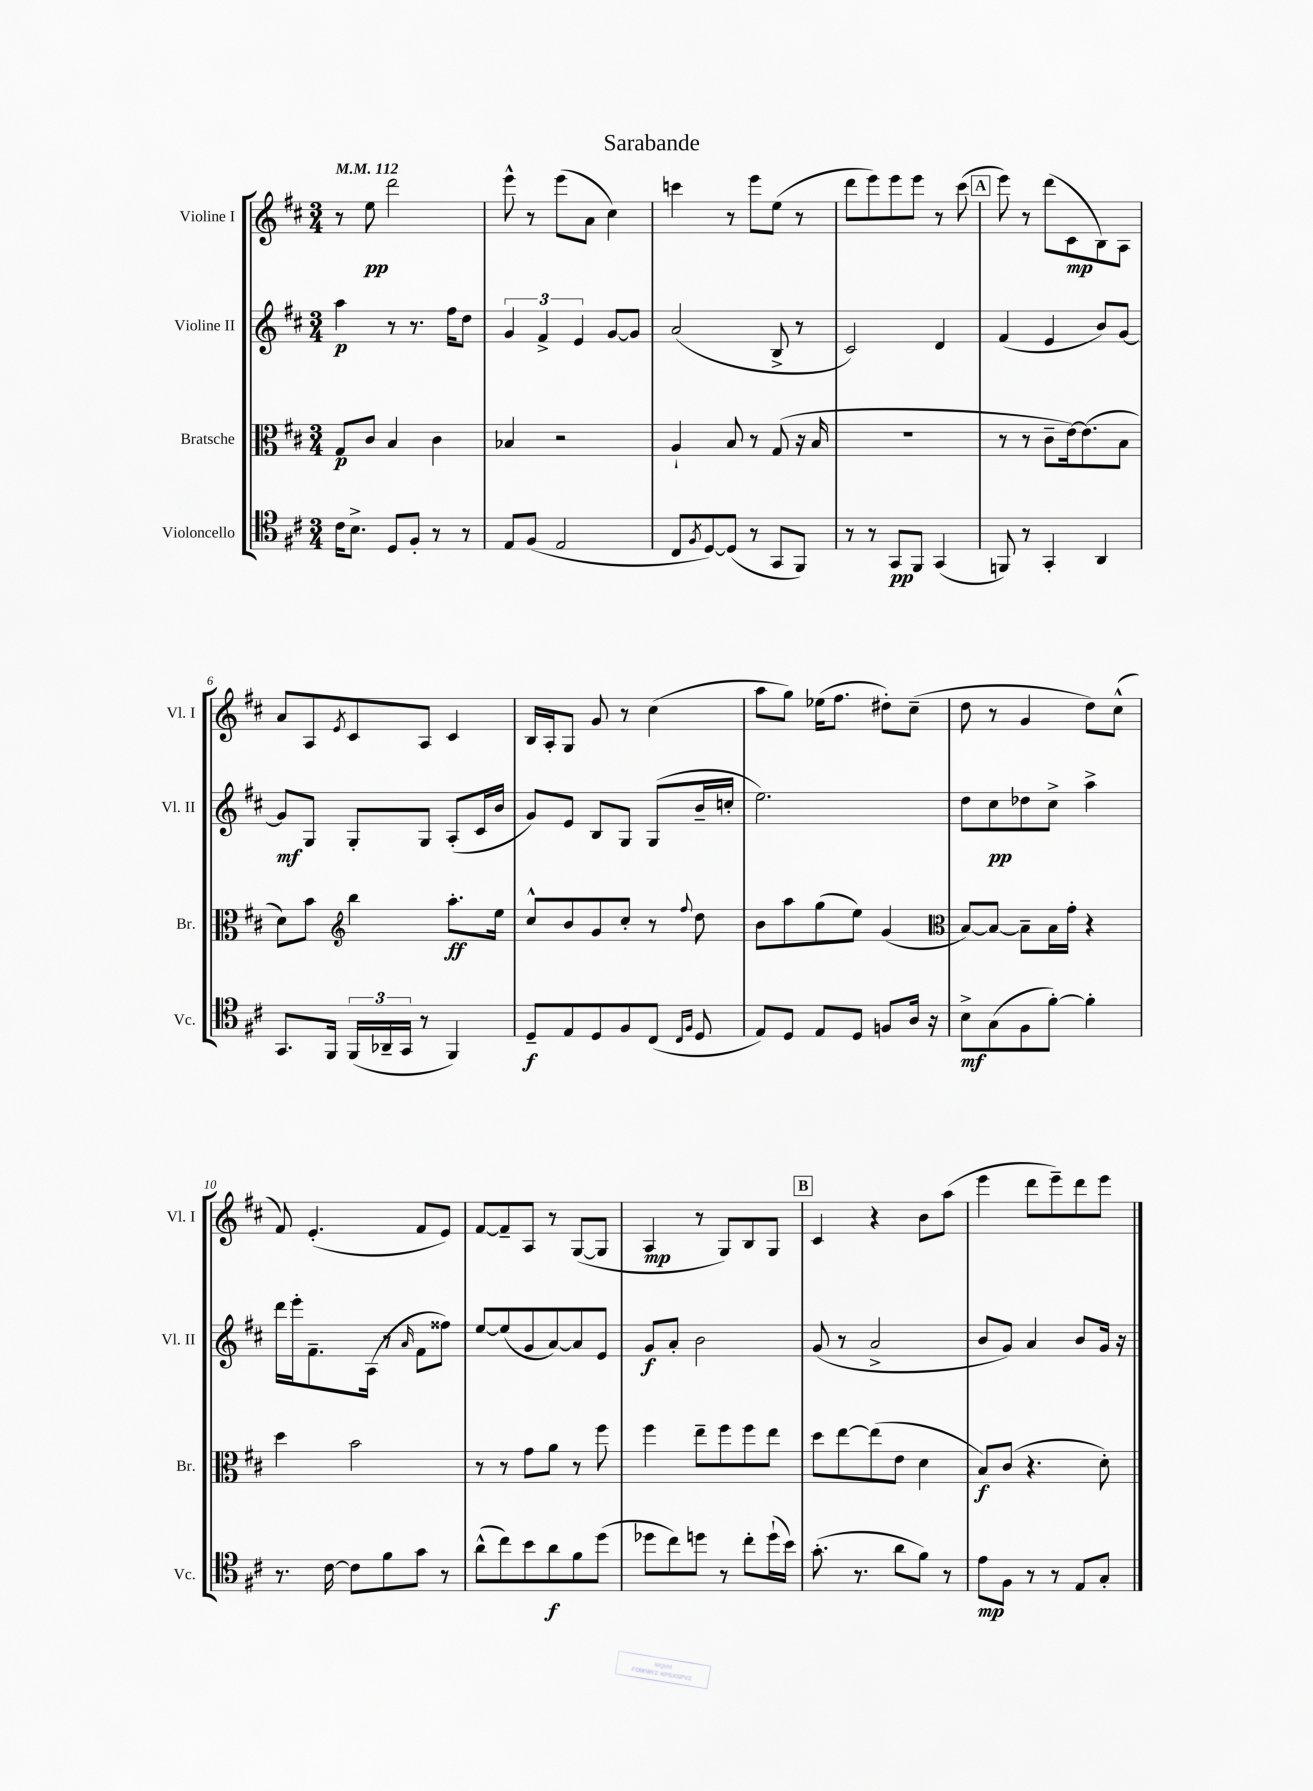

**kern	**kern	**kern	**kern
*staff4	*staff3	*staff2	*staff1
*clefC4	*clefC3	*clefG2	*clefG2
*k[f#c#]	*k[f#c#]	*k[f#c#]	*k[f#c#]
*M3/4	*M3/4	*M3/4	*M3/4
*MM112	*MM112	*MM112	*MM112
16c#	8G	4aa	8r
8.B^	.	.	.
.	8c#	.	8ee
8D	4B	8r	2ddd
8F#'	.	8.r	.
8r	4c#	.	.
.	.	16ff#	.
8r	.	8dd	.
=	=	=	=
8E	4B-	6g	8eee^^
(8F#	.	.	8r
.	.	6f#^	.
2E	2r	.	(8eee
.	.	6e	.
.	.	.	8a
.	.	[8g	4cc#)
.	.	8g]	.
=	=	=	=
8C#	4A`	(2a	4ccc
8qF#	.	.	.
[8D)	.	.	.
(8D]	8B	.	8r
8r	8r	.	8eee
8GG	(8G	8B^	(8ee
8FF#)	16r	8r	8r
.	16B	.	.
=	=	=	=
8r	2.r	2c#)	8ddd
8r	.	.	8eee)
8GG	.	.	8eee
8FF#	.	.	8eee
(4GG	.	4d	8r
.	.	.	(8ccc#
=	=	=	=
8FF)	8r	(4f#	8eee)
8r	8r	.	8r
4GG'	8c#~	4e	(8ddd
.	[16e)	.	8c#
.	(8.e]	.	.
4AA	.	8b)	8B)
.	8B	[8g	8A
=	=	=	=
8.GG	8d)	8g]	8a
.	8b	8G	8A
16FF#	.	.	.
*	*clefG2	*	*
.	.	.	8qe
(24FF#	4bb	8G'	8c#
24AA-~	.	.	.
24GG	.	.	.
8r	.	8G	8A
4FF#)	8.aa'	(8A'	4c#
.	.	16c#	.
.	16ee	16b	.
=	=	=	=
8D~	8cc#^^	8g)	16B
.	.	.	16A'
8E	8b	8e	8G
8D	8g	8B	8g
8F#	8cc#'	8G	8r
(8C#	8r	(8G	(4cc#
16qqC#	.	.	.
16qqF#	8qqff#	.	.
8D	8dd	16b~	.
.	.	16cc'	.
=	=	=	=
8E)	8b	2.ee)	8aa
8D	8aa	.	8gg)
8E	(8gg	.	(16ee-
.	.	.	8.ff#
8D	8ee)	.	.
8F	(4g	.	8dd#')
16A	.	.	(8cc#~
16r	.	.	.
=	=	=	=
*	*clefC3	*	*
8B^	[8B)	8dd	8dd
(8G	8B_	8cc#	8r
8F#	8B~]	8dd-	4g
[8f#')	16B	8cc#^	.
.	16g'	.	.
4f#']	4r	4aa^	8dd)
.	.	.	(8cc#^^
=	=	=	=
8.r	4dd	16ddd	8f#)
.	.	16eee'	.
.	.	8.f#~	(4.e'
[16c#	.	.	.
8c#]	2b	.	.
.	.	(16A	.
8f#	.	8r	.
.	.	16qqa	.
8g	.	8f#	8f#
8r	.	8ff##)	8e)
=	=	=	=
(8a^^	8r	[8ee	[8f#
8cc#)	8r	(8ee]	8f#~]
8b	8g	8g	8A
8a	8a	[8a)	8r
8f#	8r	8a]	([8G
(8dd	8ff#	8e	8G]
=	=	=	=
8dd-	4ff#	8g	4A
8cc#)	.	8a'	.
8dd	8ee~	2b	8r
8r	8ff#	.	8G)
8cc#'	8ff#	.	8B
(16dd`	8ee	.	8G
16b)	.	.	.
=	=	=	=
(8.g'	8dd	(8g	4c#
.	[8ee	8r	.
8.r	.	.	.
.	(8ee]	2a^	4r
8a	8e	.	.
8f#)	4d	.	8b
8r	.	.	(8aa
=	=	=	=
8e	8B)	8b	4eee
8F#	(8c#	8g)	.
8r	4.r	4a	8ddd
8r	.	.	8eee~)
8E	.	8b	8ddd
8G'	8d')	16g	8eee
.	.	16r	.
==	==	==	==
*-	*-	*-	*-
